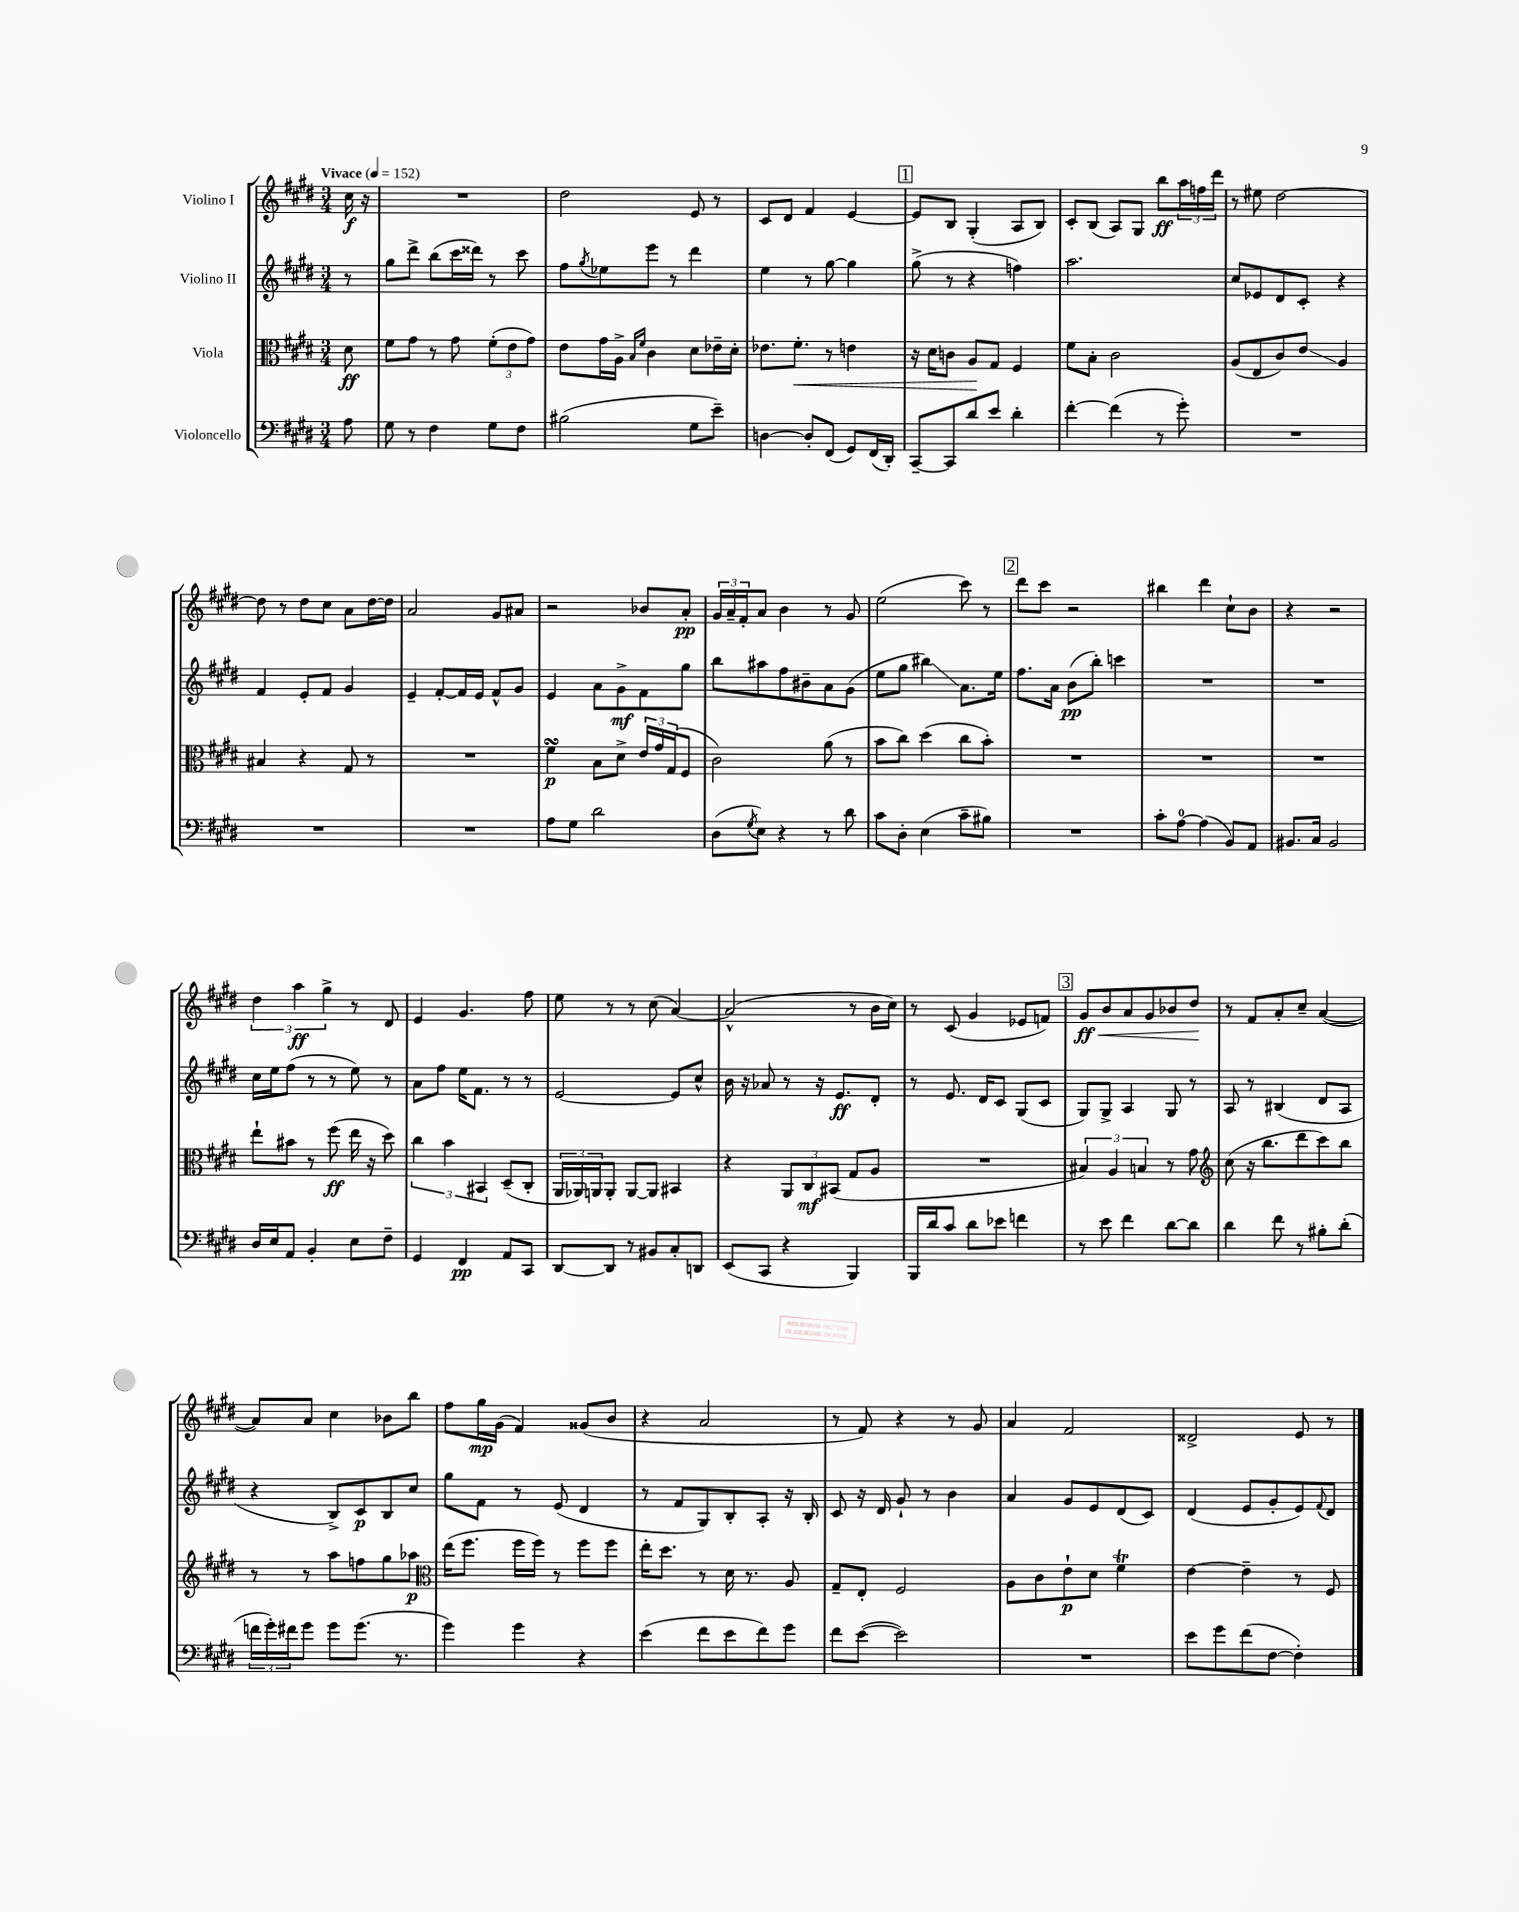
<<
\new StaffGroup <<
\new Staff = "s0" \with { instrumentName = "Violino I" } {
    \clef treble \key e \major \numericTimeSignature \time 3/4 \partial 8 \tempo "Vivace" 4 = 152
    cis''16\f r16 |
    R2. |
    dis''2 e'8 r8 |
    cis'8 dis'8 fis'4 e'4~ |
    \mark \markup { \box "1" } e'8 b8 gis4-.( a8 b8) |
    cis'8-. b8( a8) gis8 b''8\ff \tuplet 3/2 { a''16 f''16 dis'''16 } |
    r8 eis''8 dis''2~ |
    dis''8 r8 dis''8 cis''8 a'8 dis''16~ dis''16 |
    a'2 gis'8 ais'8 |
    r2 bes'8 a'8-.\pp |
    \tuplet 3/2 { gis'16 a'16-- fis'16-. } a'8 b'4 r8 gis'8 |
    e''2( cis'''8) r8 |
    \mark \markup { \box "2" } dis'''8 cis'''8 r2 |
    bis''4 dis'''4 cis''8-! b'8 |
    r4 r2 |
    \tuplet 3/2 { dis''4 a''4\ff gis''4-> } r8 dis'8 |
    e'4 gis'4. fis''8 |
    e''8 r8 r8 cis''8( a'4~) |
    a'2-^( r8 b'16 cis''16) |
    r8 cis'8( gis'4 ees'8 f'8) |
    \mark \markup { \box "3" } gis'8\ff\< b'8 a'8 gis'8 bes'8 dis''8\! |
    r8 fis'8 a'8-. cis''8-- a'4~( |
    a'8) a'8 cis''4 bes'8 b''8 |
    fis''8 gis''16\mp gis'16( fis'4) gisis'8( b'8 |
    r4 a'2 |
    r8 fis'8) r4 r8 gis'8 |
    a'4 fis'2 |
    disis'2-> e'8 r8 \bar "|." |
}
\new Staff = "s1" \with { instrumentName = "Violino II" } {
    \clef treble \key e \major \numericTimeSignature \time 3/4 \partial 8
    r8 |
    gis''8 dis'''8-> b''8( cis'''16 disis'''16) r8 cis'''8 |
    fis''8 \acciaccatura { gis''8 } ees''8 e'''8 r8 dis'''4 |
    e''4 r8 gis''8~ gis''4 |
    \mark \markup { \box "1" } gis''8->( r8 r4 f''4) |
    a''2. |
    cis''8 ees'8 dis'8 cis'8-. r4 |
    fis'4 e'8-. fis'8 gis'4 |
    e'4-- fis'8~-. fis'16 e'16 fis'8-^ gis'8 |
    e'4 a'8 gis'8->\mf fis'8 gis''8 |
    b''8 ais''8 fis''8 bis'8-- a'8 gis'8( |
    e''8 gis''8 bis''4\glissando) a'8. e''16 |
    \mark \markup { \box "2" } fis''8. a'16 b'8\pp( b''8-.) c'''4 |
    R2. |
    R2. |
    cis''16 e''16 fis''8( r8 r8 e''8) r8 |
    a'8 fis''8 e''16 fis'8. r8 r8 |
    e'2~ e'8 cis''8-^ |
    b'16 r16 aes'8 r8 r16 e'8.\ff dis'8-. |
    r8 e'8. dis'16 cis'8 gis8( cis'8 |
    \mark \markup { \box "3" } gis8) gis8-> a4 gis8 r8 |
    a8 r8 bis4( dis'8 a8 |
    r4 b8->) cis'8\p b8 cis''8 |
    gis''8 fis'8 r8 e'8( dis'4 |
    r8 fis'8 gis8) b8-. a8-. r16 b16-. |
    cis'8 r16 dis'16 gis'8-! r8 b'4 |
    a'4 gis'8 e'8 dis'8( cis'8) |
    dis'4( e'8 gis'8-. e'8) \appoggiatura { fis'8 } dis'8 \bar "|." |
}
\new Staff = "s2" \with { instrumentName = "Viola" } {
    \clef alto \key e \major \numericTimeSignature \time 3/4 \partial 8
    dis'8\ff |
    fis'8 gis'8 r8 gis'8 \tuplet 3/2 { fis'8-.( e'8 gis'8) } |
    e'8 gis'16 a16-> \grace { b16 fis'16 } cis'4 dis'8 ees'16-- dis'16-. |
    ees'8. fis'8.-.\< r8 e'4 |
    \mark \markup { \box "1" } r16 dis'16 c'8 a8\! gis8 fis4 |
    fis'8 b8-. cis'2 |
    a8( e8 cis'8) e'8\glissando a4 |
    bis4 r4 gis8 r8 |
    R2. |
    fis'4\turn\p b8 dis'8-> \tuplet 3/2 { e'16 gis'16 gis16( } fis8 |
    cis'2) a'8( r8 |
    b'8 cis''8) dis''4( cis''8 b'8-.) |
    \mark \markup { \box "2" } R2. |
    R2. |
    R2. |
    e''8-! bis'8 r8 fis''8\ff( e''16 r16 dis''8) |
    \tuplet 3/2 { cis''4 b'4 bis,4 } dis8--( cis8-. |
    \tuplet 3/2 { a,16 aes,16) a,16 } a,8-. a,8~ a,8 bis,4 |
    r4 \tuplet 3/2 { a,8 cis8\mf bis,8( } gis8 a8 |
    R2. |
    \mark \markup { \box "3" } \tuplet 3/2 { bis4) a4 b4 } r8 gis'8 |
    \clef treble cis''8( r16 b''8. dis'''8 cis'''8) b''8 |
    r8 r8 a''8 f''8 gis''8 aes''8\p |
    \clef alto e''16( fis''8. fis''16 fis''16) r8 fis''8 fis''8 |
    e''16-. dis''8. r8 dis'16 r8. a8 |
    gis8-- e8-. fis2 |
    a8 cis'8 e'8-!\p dis'8 fis'4\trill |
    e'4~ e'4-- r8 fis8 \bar "|." |
}
\new Staff = "s3" \with { instrumentName = "Violoncello" } {
    \clef bass \key e \major \numericTimeSignature \time 3/4 \partial 8
    a8 |
    gis8 r8 fis4 gis8 fis8 |
    bis2( gis8 e'8--) |
    d4~ d8-. fis,8( gis,8) fis,16( dis,16-.) |
    \mark \markup { \box "1" } cis,8~-- cis,8 dis'8 e'8 dis'4-. |
    fis'4~-. fis'4( r8 gis'8-.) |
    R2. |
    R2. |
    R2. |
    a8 gis8 dis'2 |
    dis8( \acciaccatura { gis8 } e8) r4 r8 dis'8 |
    cis'8 dis8-. e4( cis'8-- bis8) |
    \mark \markup { \box "2" } R2. |
    cis'8-. a8-0~ a4( b,8) a,8 |
    bis,8. cis16 bis,2 |
    dis16 e16 a,8 b,4-. e8 fis8-- |
    gis,4 fis,4\pp a,8 cis,8 |
    dis,8~ dis,8 r8 bis,8 cis8-. d,8 |
    e,8( cis,8 r4 b,,4) |
    b,,16 dis'16 cis'8 dis'8 ees'8 f'4 |
    \mark \markup { \box "3" } r8 e'8 fis'4 dis'8~ dis'8 |
    dis'4 fis'8 r8 bis8-. dis'8-.( |
    \tuplet 3/2 { f'16 gis'16-.) fis'16 } gis'8 gis'8 gis'8.( r8. |
    gis'4) gis'4 r4 |
    e'4( fis'8 e'8 fis'8) gis'8 |
    fis'8 e'8~( e'2) |
    R2. |
    e'8 gis'8 fis'8( fis8~ fis4-.) \bar "|." |
}
>>
>>
\layout { \context { \Score \remove "Bar_number_engraver" } }
